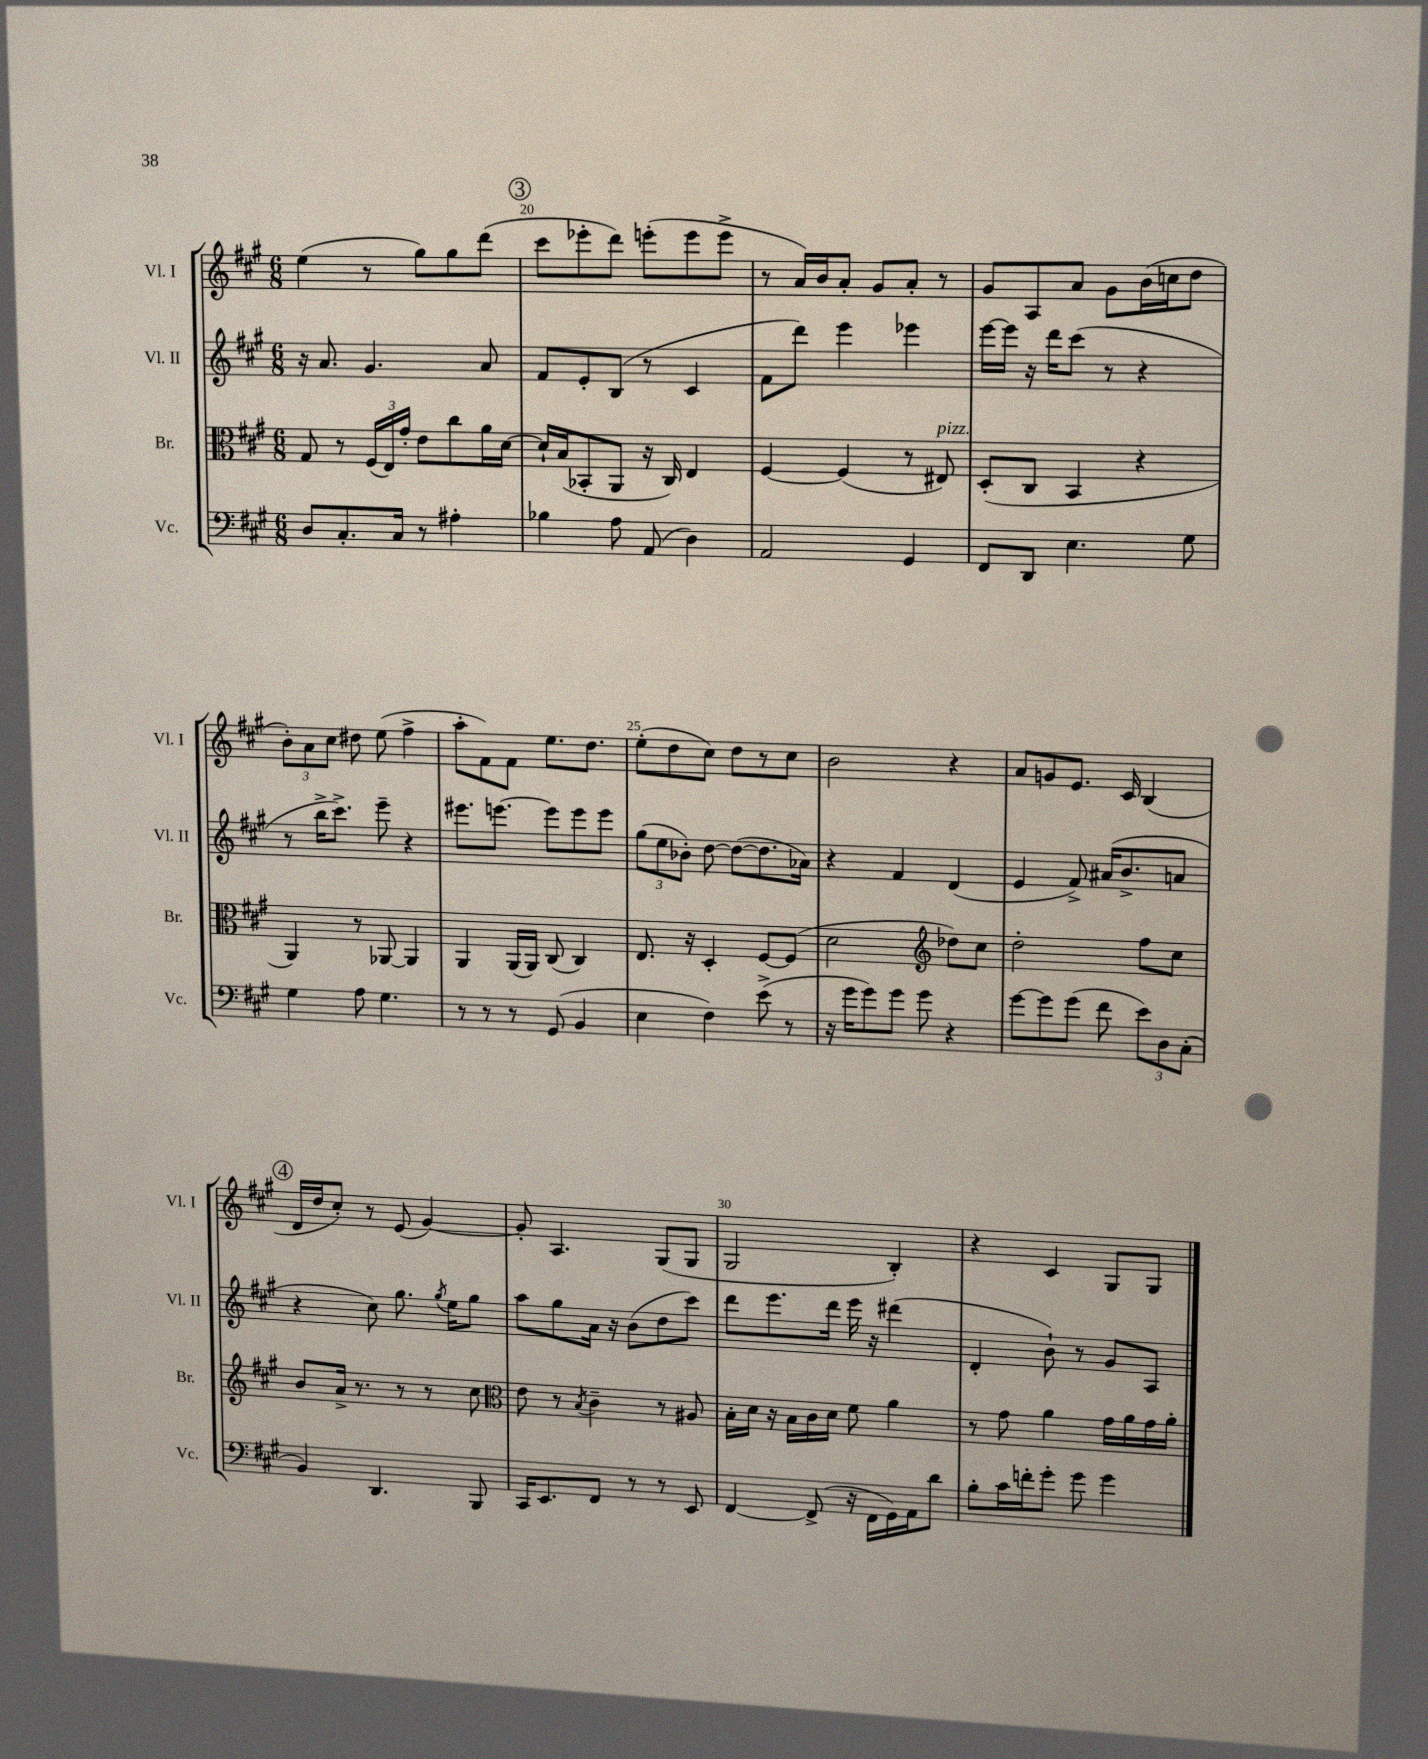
<<
\new StaffGroup <<
\new Staff = "s0" \with { instrumentName = "Vl. I" shortInstrumentName = "Vl. I" } {
    \clef treble \key a \major \numericTimeSignature \time 6/8
    \autoBeamOff e''4( r8 gis''8[) gis''8 d'''8]( |
    \mark \markup { \circle "3" } cis'''8[ ees'''8-. d'''8]) e'''8[-.( e'''8 e'''8]-> |
    r8 a'16[) b'16 a'8]-. gis'8[ a'8]-. r8 |
    gis'8[ a8 a'8] gis'8[ b'16( c''16 d''8] |
    \tuplet 3/2 { b'8[-.) a'8 cis''8] } dis''8 e''8( fis''4-> |
    a''8[-. fis'8) fis'8] e''8.[ d''8.] |
    e''8[-.( d''8 cis''8]) d''8[ r8 cis''8] |
    b'2 r4 |
    a'8[ g'8 e'8.] cis'16 b4( |
    \mark \markup { \circle "4" } d'16[ d''16 cis''8]-.) r8 e'8( gis'4~) |
    gis'8-. a4. gis8[( gis8] |
    gis2 b4-.) |
    r4 cis'4 gis8[ gis8] \bar "|." |
}
\new Staff = "s1" \with { instrumentName = "Vl. II" shortInstrumentName = "Vl. II" } {
    \clef treble \key a \major \numericTimeSignature \time 6/8
    \autoBeamOff r16 a'8. gis'4. a'8 |
    \mark \markup { \circle "3" } fis'8[ e'8-. b8]( r8 cis'4 |
    fis'8[ d'''8]) e'''4 ees'''4 |
    e'''16[~ e'''16] r16 d'''16[ cis'''8]( r8 r4 |
    r8 b''16[-> cis'''8.]->) e'''8-- r4 |
    eis'''8.[ e'''8.]~ e'''8[ e'''8 e'''8] |
    \tuplet 3/2 { gis''8[( e''8 bes'8]-.) } d''8~ d''8[~( d''8. aes'16]) |
    r4 fis'4 d'4( |
    e'4 fis'8->) ais'16[( b'8.-> a'8] |
    \mark \markup { \circle "4" } r4 cis''8) gis''8. \acciaccatura { gis''8 } e''16[ gis''8] |
    a''8[ gis''8 a'16] r16 b'8[( d''8 cis'''8]) |
    d'''8[ e'''8. d'''16] e'''16 r16 dis'''4( |
    d'4-. b'8-!) r8 gis'8[ a8] \bar "|." |
}
\new Staff = "s2" \with { instrumentName = "Br." shortInstrumentName = "Br." } {
    \clef alto \key a \major \numericTimeSignature \time 6/8
    \autoBeamOff gis8 r8 \tuplet 3/2 { fis16[( e16) gis'16]-. } e'8[ cis''8 a'16 d'16]~ |
    \mark \markup { \circle "3" } d'16[-! b16( bes,8-. a,8] r16 cis16) e4 |
    fis4~ fis4( r8 eis8^\markup { \italic "pizz." }) |
    d8[-.( cis8] b,4 r4 |
    a,4) r8 aes,8~ aes,4 |
    a,4 a,16[( a,16]) cis8( cis4) |
    e8. r16 d4-. fis8[~ fis8]( |
    d'2 \clef treble des''8[) cis''8] |
    d''2-. fis''8[ cis''8] |
    \mark \markup { \circle "4" } b'8[ a'16]-> r8. r8 r8 cis''8 |
    \clef alto e'8 r8 \acciaccatura { b8 } cis'4-- r8 ais8 |
    b16[-. d'16] r16 b16[ cis'16 d'16] fis'8 a'4 |
    r8 gis'8 a'4 gis'16[ a'16 gis'16 a'16]-. \bar "|." |
}
\new Staff = "s3" \with { instrumentName = "Vc." shortInstrumentName = "Vc." } {
    \clef bass \key a \major \numericTimeSignature \time 6/8
    \autoBeamOff d8[ cis8.-. cis16] r8 ais4-. |
    \mark \markup { \circle "3" } bes4 a8 a,8( d4) |
    a,2 gis,4 |
    fis,8[ d,8] e4. gis8 |
    gis4 a8 gis4. |
    r8 r8 r8 gis,8( b,4 |
    e4 fis4) e'8->( r8 |
    r16 gis'16[ gis'8) gis'8] gis'8 r4 |
    gis'8[~ gis'8 gis'8]( fis'8 \tuplet 3/2 { e'8[) d8 cis8]-.( } |
    \mark \markup { \circle "4" } b,4) d,4. b,,8 |
    cis,16[ e,8. fis,8] r8 r8 e,8 |
    fis,4~ fis,8->( r16 fis,16[ gis,16) a,16 d'8] |
    b8[-. cis'16 f'16-. gis'8]-. gis'8 gis'4 \bar "|." |
}
>>
>>
\layout { \context { \Score currentBarNumber = #19 \override BarNumber.break-visibility = ##(#f #t #t) barNumberVisibility = #(every-nth-bar-number-visible 5) } }
